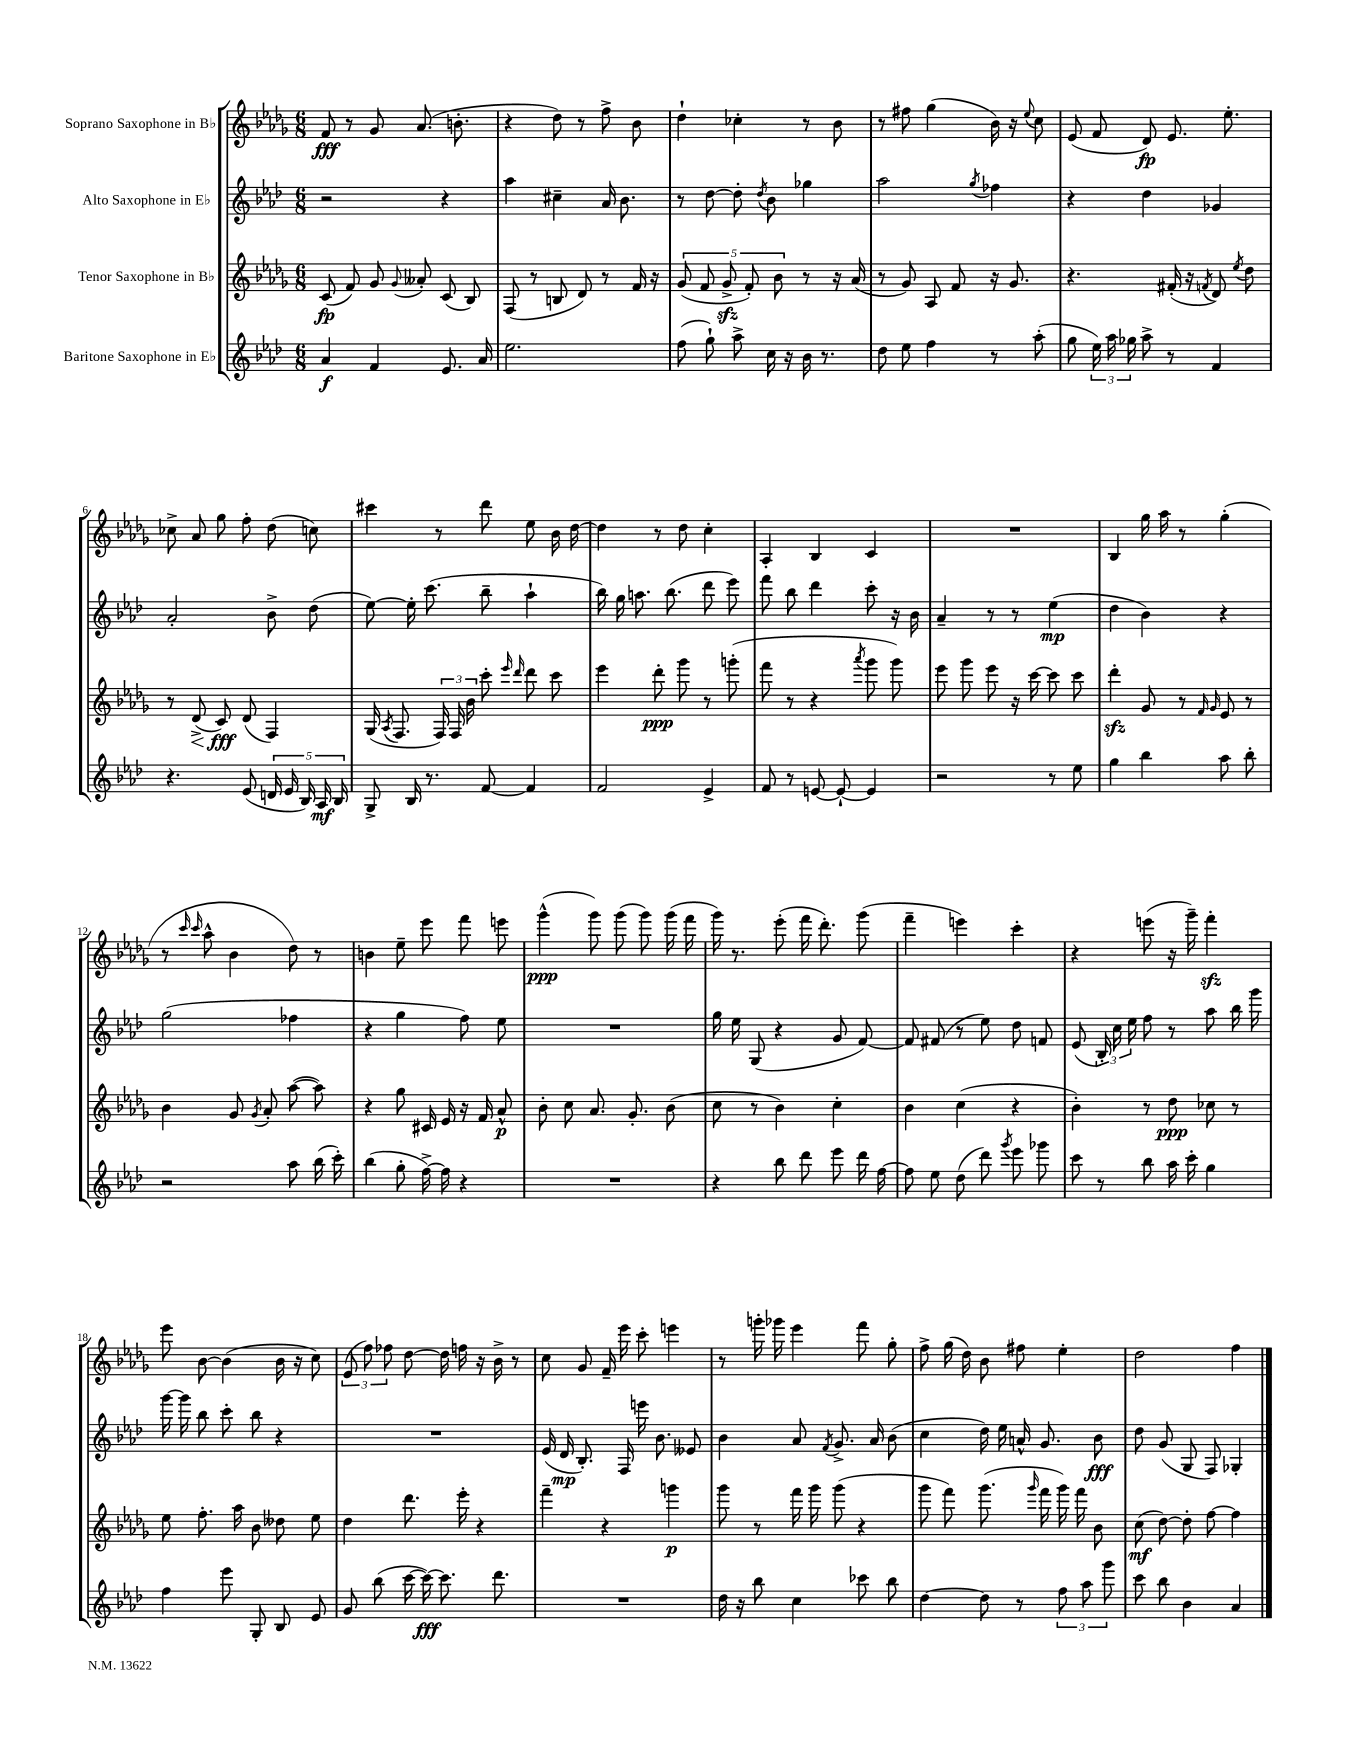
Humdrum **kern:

**kern	**dynam	**kern	**dynam	**kern	**dynam	**kern	**dynam
*part4	*part4	*part3	*part3	*part2	*part2	*part1	*part1
*staff4	*staff4	*staff3	*staff3	*staff2	*staff2	*staff1	*staff1
*I"Baritone Saxophone in E♭	*	*I"Tenor Saxophone in B♭	*	*I"Alto Saxophone in E♭	*	*I"Soprano Saxophone in B♭	*
*clefG2	*	*clefG2	*	*clefG2	*	*clefG2	*
*k[b-e-a-d-]	*	*k[b-e-a-d-g-]	*	*k[b-e-a-d-]	*	*k[b-e-a-d-g-]	*
*M6/8	*	*M6/8	*	*M6/8	*	*M6/8	*
=1	=1	=1	=1	=1	=1	=1	=1
4a-/	f	(8c/	fp	2r	.	8f/	fff
.	.	8f/)	.	.	.	8r	.
4f/	.	8g-/	.	.	.	8g-/	.
.	.	8qqg-/	.	.	.	.	.
.	.	8a--X'/	.	.	.	(8.a-/	.
8.e-/	.	(8c/	.	4r	.	.	.
.	.	.	.	.	.	8.bn'\	.
.	.	8B-/)	.	.	.	.	.
16a-/	.	.	.	.	.	.	.
=2	=2	=2	=2	=2	=2	=2	=2
2.ee-\	.	(8F/	.	4aa-\	.	4r	.
.	.	8r	.	.	.	.	.
.	.	8Bn/	.	4cc#X~\	.	8dd-\)	.
.	.	8d-/)	.	.	.	8r	.
.	.	8r	.	16a-/	.	8ff^\	.
.	.	.	.	8.b-\	.	.	.
.	.	16f/	.	.	.	8b-\	.
.	.	16r	.	.	.	.	.
=3	=3	=3	=3	=3	=3	=3	=3
(8ff\	.	(10g-/	.	8r	.	4dd-`\	.
.	.	10f/	.	.	.	.	.
8gg`\)	.	.	.	[8dd-\	.	.	.
.	.	10g-zz^/	.	.	.	.	.
8aa-^\	.	.	.	8dd-'\]	.	4cc-X'\	.
.	.	10f'/)	.	.	.	.	.
.	.	.	.	8qdd-/	.	.	.
16cc\	.	.	.	8b-\	.	.	.
.	.	10b-\	.	.	.	.	.
16r	.	.	.	.	.	.	.
16b-\	.	8r	.	4gg-X\	.	8r	.
8.r	.	.	.	.	.	.	.
.	.	16r	.	.	.	8b-\	.
.	.	(16a-/	.	.	.	.	.
=4	=4	=4	=4	=4	=4	=4	=4
8dd-\	.	8r	.	2aa-\	.	8r	.
8ee-\	.	8g-/)	.	.	.	8ff#X\	.
4ff\	.	8A-/	.	.	.	(4gg-\	.
.	.	8f/	.	.	.	.	.
.	.	.	.	8qgg/	.	.	.
8r	.	16r	.	4ff-X\	.	16b-\)	.
.	.	8.g-/	.	.	.	16r	.
.	.	.	.	.	.	8qqee-/	.
(8aa-'\	.	.	.	.	.	8cc\	.
=5	=5	=5	=5	=5	=5	=5	=5
8gg\	.	4.r	.	4r	.	(8e-/	.
24ee-\)	.	.	.	.	.	8f/	.
24aa-\	.	.	.	.	.	.	.
24gg-X\	.	.	.	.	.	.	.
8aa-^\	.	.	.	4dd-\	.	8d-/)	fp
8r	.	(16f#X'/	.	.	.	8.e-/	.
.	.	16r	.	.	.	.	.
.	.	8qfn/	.	.	.	.	.
4f/	.	8d-/)	.	4g-X/	.	.	.
.	.	.	.	.	.	8.ee-'\	.
.	.	8qee-/	.	.	.	.	.
.	.	8dd-\	.	.	.	.	.
!!LO:LB:g=z
=6	=6	=6	=6	=6	=6	=6	=6
4.r	.	8r	.	2a-'/	.	8cc-X^\	.
!	!	!	!LO:HP:b	!	!	!	!
.	.	(8d-^/	<	.	.	8a-/	.
.	.	8c/)	fff	.	.	8gg-\	.
(8e-/	.	(8d-/	[	.	.	8ff'\	.
20dn/	.	4F/)	.	8b-^\	.	(8dd-\	.
20e-/	.	.	.	.	.	.	.
20B-/)	.	.	.	.	.	.	.
.	.	.	.	(8dd-\	.	8ccn\)	.
20A-/	mf	.	.	.	.	.	.
20B-/	.	.	.	.	.	.	.
=7	=7	=7	=7	=7	=7	=7	=7
8G^/	.	(16G-/	.	[8ee-\)	.	4ccc#X\	.
.	.	8qA-/	.	.	.	.	.
.	.	8.F/	.	.	.	.	.
16B-/	.	.	.	16ee-'\]	.	.	.
8.r	.	.	.	(8.ccc\	.	.	.
.	.	24F/)	.	.	.	8r	.
.	.	24F/	.	.	.	.	.
.	.	24b-\	.	.	.	.	.
[8f/	.	8ccc'\	.	8bb-~\	.	8ddd-\	.
.	.	16qqeee-/	.	.	.	.	.
.	.	16qqddd-/	.	.	.	.	.
4f/]	.	8ddd-\	.	4aa-`\	.	8ee-\	.
.	.	8ccc\	.	.	.	16b-\	.
.	.	.	.	.	.	[16dd-\	.
=8	=8	=8	=8	=8	=8	=8	=8
2f/	.	4eee-\	.	16bb-\)	.	4dd-\]	.
.	.	.	.	16gg\	.	.	.
.	.	.	.	8.aan\	.	.	.
.	.	8ddd-'\	ppp	.	.	8r	.
.	.	.	.	(8.bb-\	.	.	.
.	.	8ggg-\	.	.	.	8dd-\	.
4e-^/	.	8r	.	8ddd-\	.	4cc'\	.
.	.	(8gggn'\	.	8eee-\)	.	.	.
=9	=9	=9	=9	=9	=9	=9	=9
8f/	.	8fff\	.	8fff\	.	4A-'/	.
8r	.	8r	.	8bb-\	.	.	.
[8en/	.	4r	.	4ddd-\	.	4B-/	.
8e`/_	.	.	.	.	.	.	.
.	.	8qaaa-/	.	.	.	.	.
4e/]	.	8ggg-\	.	8ccc'\	.	4c/	.
.	.	8ggg-\)	.	16r	.	.	.
.	.	.	.	16b-\	.	.	.
=10	=10	=10	=10	=10	=10	=10	=10
2r	.	8eee-\	.	4a-~/	.	2.r	.
.	.	8ggg-\	.	.	.	.	.
.	.	8eee-\	.	8r	.	.	.
.	.	16r	.	8r	.	.	.
.	.	[16ccc\	.	.	.	.	.
8r	.	8ccc\]	.	(4ee-\	mp	.	.
8ee-\	.	8ccc\	.	.	.	.	.
=11	=11	=11	=11	=11	=11	=11	=11
4gg\	.	4ddd-zz'\	.	4dd-\	.	4B-/	.
4bb-\	.	8g-/	.	4b-\)	.	16gg-\	.
.	.	.	.	.	.	16aa-\	.
.	.	8r	.	.	.	8r	.
.	.	16qqf/	.	.	.	.	.
.	.	16qqg-/	.	.	.	.	.
8aa-\	.	8e-/	.	4r	.	(4gg-'\	.
8bb-'\	.	8r	.	.	.	.	.
!!LO:LB:g=z
=12	=12	=12	=12	=12	=12	=12	=12
2r	.	4b-\	.	(2gg\	.	8r	.
.	.	.	.	.	.	16qqccc/	.
.	.	.	.	.	.	16qqccc/	.
.	.	.	.	.	.	8aa-^^\	.
.	.	8g-/	.	.	.	4b-\	.
.	.	8qg-/	.	.	.	.	.
.	.	8a-'/	.	.	.	.	.
8aa-\	.	([8aa-\	.	4ff-X\	.	8dd-\)	.
(16bb-\	.	8aa-\])	.	.	.	8r	.
16ccc'\)	.	.	.	.	.	.	.
=13	=13	=13	=13	=13	=13	=13	=13
(4bb-\	.	4r	.	4r	.	4bn\	.
8gg'\	.	8gg-\	.	4gg\	.	8ee-~\	.
[16ff^\)	.	16c#X/	.	.	.	8eee-\	.
16ff\]	.	16e-/	.	.	.	.	.
4r	.	16r	.	8ff\)	.	8fff\	.
.	.	16f/	.	.	.	.	.
.	.	8a-^^/	p	8ee-\	.	8eeen\	.
=14	=14	=14	=14	=14	=14	=14	=14
2.r	.	8b-'\	.	2.r	.	(4ggg-^^\	ppp
.	.	8cc\	.	.	.	.	.
.	.	8.a-/	.	.	.	8ggg-\)	.
.	.	.	.	.	.	(8ggg-\	.
.	.	8.g-'/	.	.	.	.	.
.	.	.	.	.	.	8ggg-\)	.
.	.	(8b-\	.	.	.	(16ggg-\	.
.	.	.	.	.	.	16fff\	.
=15	=15	=15	=15	=15	=15	=15	=15
4r	.	8cc\	.	16gg\	.	16ggg-\)	.
.	.	.	.	16ee-\	.	8.r	.
.	.	8r	.	(8G/	.	.	.
8bb-\	.	4b-\)	.	4r	.	(8eee-'\	.
8ddd-\	.	.	.	.	.	16fff\	.
.	.	.	.	.	.	8.ddd-'\)	.
8eee-\	.	4cc'\	.	8g/	.	.	.
16ddd-\	.	.	.	[8f/)	.	(8ggg-\	.
[16ff\	.	.	.	.	.	.	.
=16	=16	=16	=16	=16	=16	=16	=16
8ff\]	.	4b-\	.	8f/]	.	4fff~\	.
8ee-\	.	.	.	(8f#X/	.	.	.
(8dd-\	.	(4cc\	.	8r	.	4eeen\)	.
8ddd-\)	.	.	.	8ee-\)	.	.	.
8qggg/	.	.	.	.	.	.	.
8eee-\	.	4r	.	8dd-\	.	4ccc'\	.
8ggg-X\	.	.	.	8fn/	.	.	.
=17	=17	=17	=17	=17	=17	=17	=17
8ccc\	.	4b-'\)	.	(8e-/	.	4r	.
8r	.	.	.	24B-'/)	.	.	.
.	.	.	.	24cc\	.	.	.
.	.	.	.	24ee-\	.	.	.
8bb-\	.	8r	.	8ff\	.	(8eeen\	.
16aa-\	.	8dd-\	ppp	8r	.	16r	.
16ccc'\	.	.	.	.	.	16ggg-~\)	.
4gg\	.	8cc-X\	.	8aa-\	.	4fffzz'\	.
.	.	8r	.	16bb-\	.	.	.
.	.	.	.	16ggg\	.	.	.
!!LO:LB:g=z
=18	=18	=18	=18	=18	=18	=18	=18
4ff\	.	8ee-\	.	[16ggg\	.	8eee-\	.
.	.	.	.	16ggg\]	.	.	.
.	.	8.ff'\	.	8bb-\	.	[8b-\	.
8eee-\	.	.	.	8ccc'\	.	(4b-\]	.
.	.	16aa-\	.	.	.	.	.
8G'/	.	8b-\	.	8bb-\	.	.	.
8B-/	.	8dd--X\	.	4r	.	16b-\	.
.	.	.	.	.	.	16r	.
8e-/	.	8ee-\	.	.	.	8cc\)	.
=19	=19	=19	=19	=19	=19	=19	=19
8g/	.	4dd-\	.	2.r	.	(12e-/	.
.	.	.	.	.	.	12ff\)	.
(8bb-\	.	.	.	.	.	.	.
.	.	.	.	.	.	12ff-X\	.
[16ccc\	.	8.ddd-\	.	.	.	[8dd-\	.
16ccc\_)	fff	.	.	.	.	.	.
8.ccc\]	.	.	.	.	.	16dd-\]	.
.	.	16eee-'\	.	.	.	16ffn\	.
.	.	4r	.	.	.	16r	.
8.ddd-\	.	.	.	.	.	16b-^\	.
.	.	.	.	.	.	8r	.
=20	=20	=20	=20	=20	=20	=20	=20
2.r	.	4fff~\	.	(16e-/	.	8cc\	.
.	.	.	.	16d-/	mp	.	.
.	.	.	.	8.B-'/)	.	8g-/	.
.	.	4r	.	.	.	16f~/	.
.	.	.	.	16F/	.	16eee-\	.
.	.	.	.	16eeen\	.	8ccc'\	.
.	.	.	.	8.b-\	.	.	.
.	.	4gggn\	p	.	.	4eeen\	.
.	.	.	.	8e--X/	.	.	.
=21	=21	=21	=21	=21	=21	=21	=21
16dd-\	.	8ggg-\	.	4b-\	.	8r	.
16r	.	.	.	.	.	.	.
8bb-\	.	8r	.	.	.	16gggn'\	.
.	.	.	.	.	.	16ggg-X\	.
4cc\	.	16fff\	.	8a-/	.	4eee-\	.
.	.	16ggg-\	.	.	.	.	.
.	.	.	.	8qf/	.	.	.
.	.	(8ggg-\	.	8.g^/	.	.	.
8ccc-X\	.	4r	.	.	.	8fff\	.
.	.	.	.	16a-/	.	.	.
8bb-\	.	.	.	(8b-\	.	8gg-'\	.
=22	=22	=22	=22	=22	=22	=22	=22
[4dd-\	.	8ggg-\	.	4cc\	.	8ff^\	.
.	.	8fff\)	.	.	.	(16gg-\	.
.	.	.	.	.	.	16dd-\)	.
8dd-\]	.	(8.ggg-\	.	16dd-\)	.	8b-\	.
.	.	.	.	16ee-\	.	.	.
8r	.	.	.	16an^^/	.	8ff#X\	.
.	.	16qqggg-/	.	.	.	.	.
.	.	16fff\	.	8.g/	.	.	.
12ff\	.	16ggg-\)	.	.	.	4ee-'\	.
.	.	16fff\	.	.	.	.	.
12aa-\	.	.	.	.	.	.	.
.	.	8b-\	.	8b-\	fff	.	.
12ggg\	.	.	.	.	.	.	.
=23	=23	=23	=23	=23	=23	=23	=23
8ccc\	.	(8cc\	mf	8dd-\	.	2dd-\	.
8bb-\	.	[8dd-\)	.	(8g/	.	.	.
4b-\	.	8dd-'\]	.	8G/	.	.	.
.	.	[8ff\	.	8F/)	.	.	.
4a-/	.	4ff\]	.	4G-X'/	.	4ff\	.
==	==	==	==	==	==	==	==
*-	*-	*-	*-	*-	*-	*-	*-
